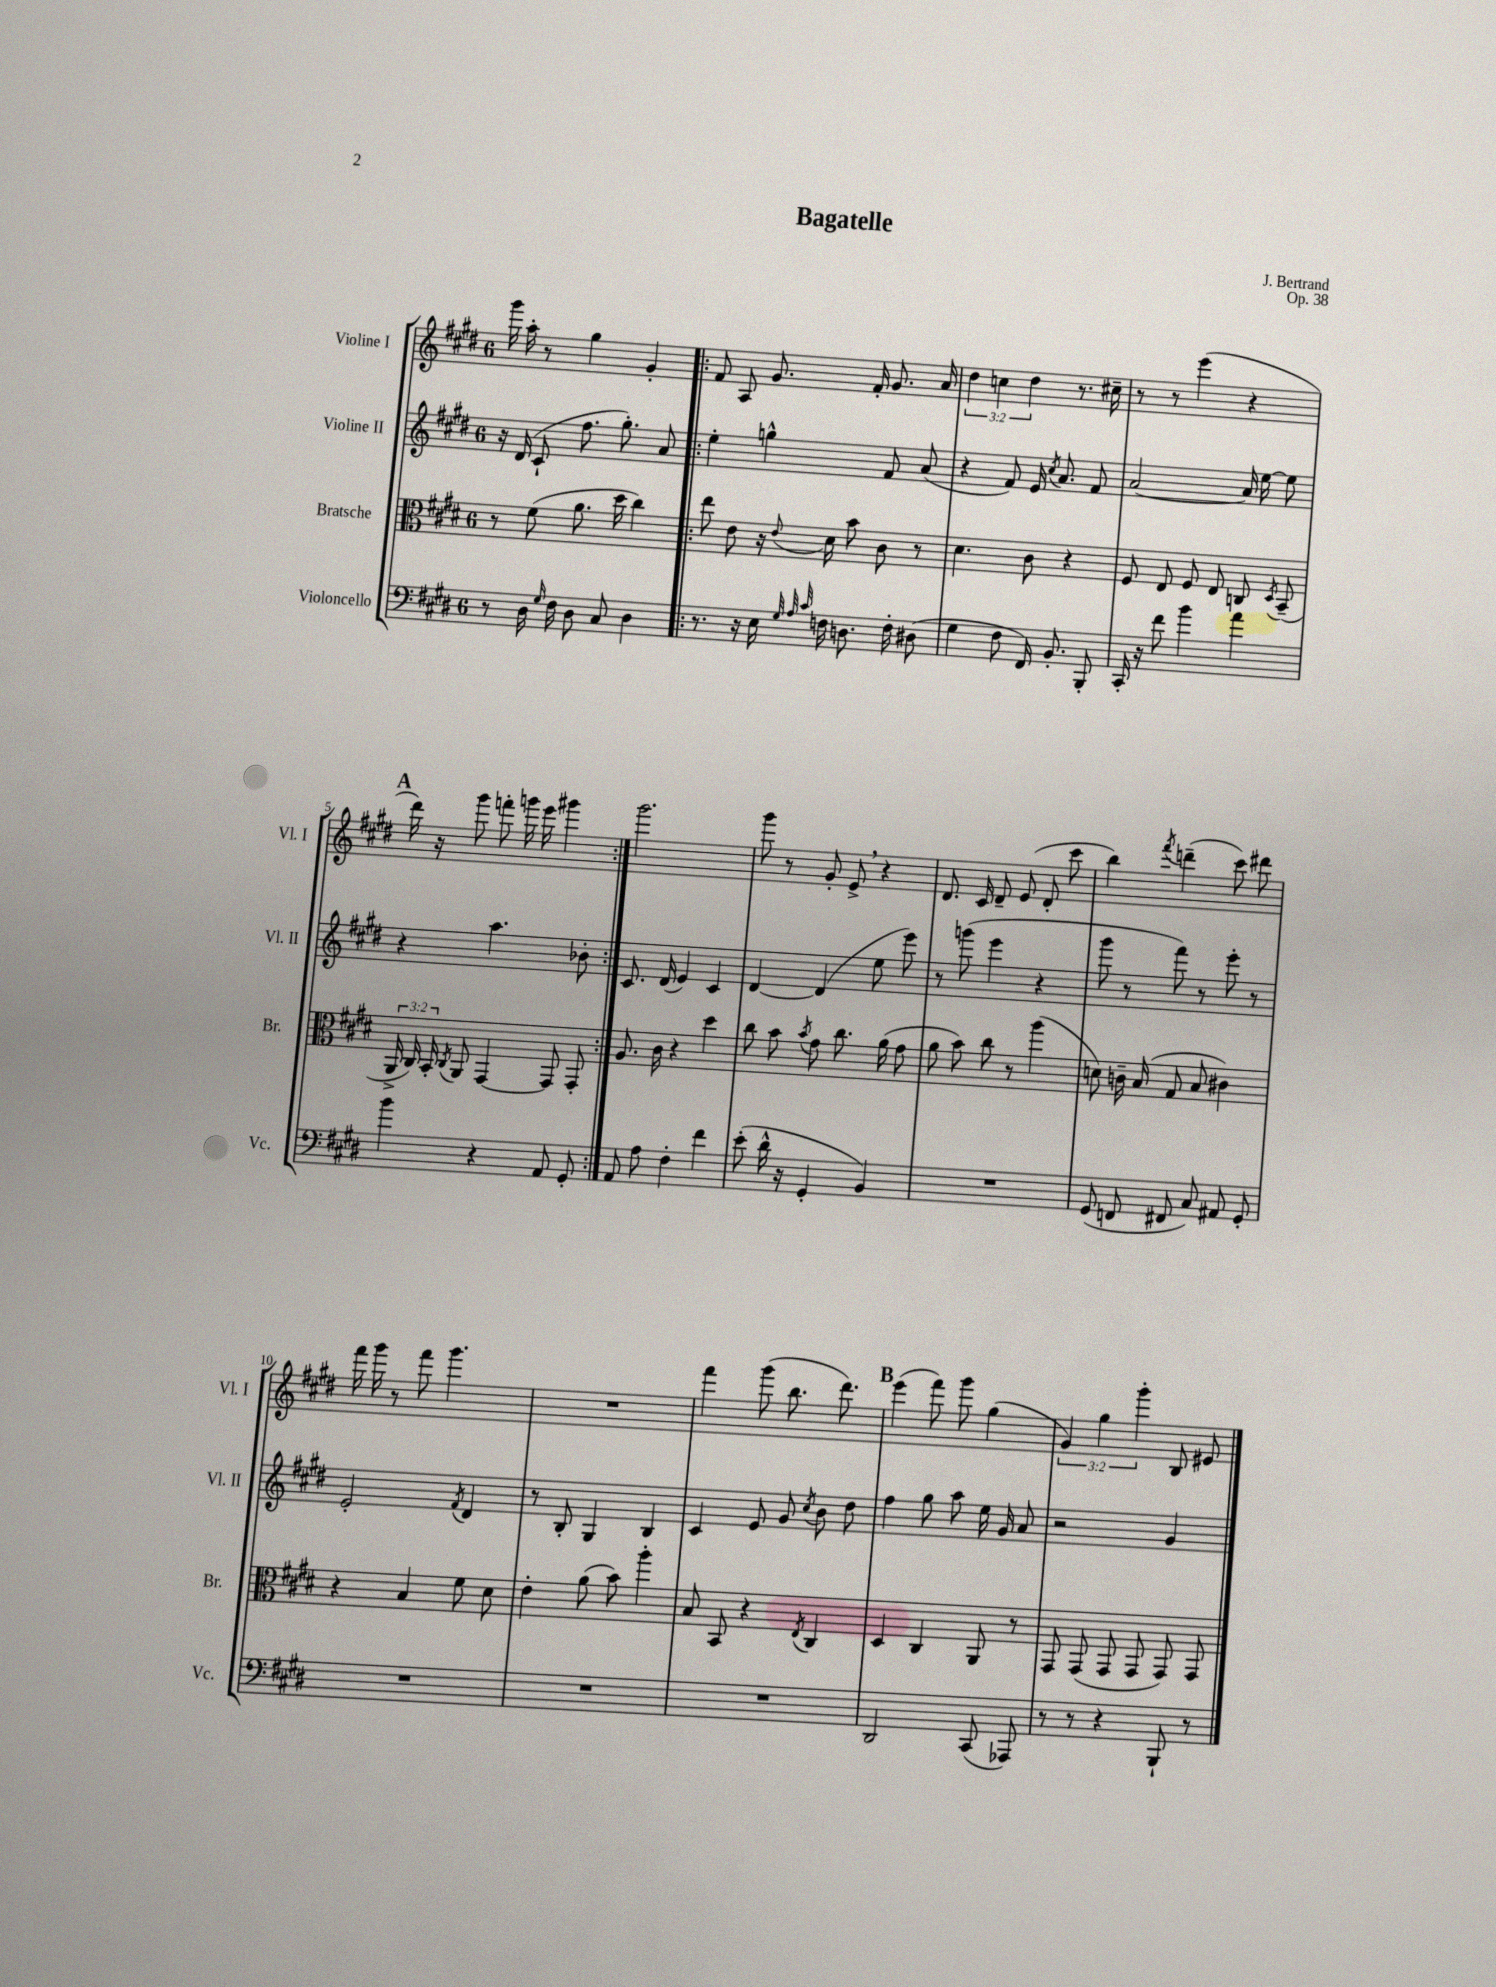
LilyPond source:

\header { title = "Bagatelle" composer = "J. Bertrand" opus = "Op. 38" }
<<
\new StaffGroup <<
\new Staff = "s0" \with { instrumentName = "Violine I" shortInstrumentName = "Vl. I" } {
    \clef treble \key e \major \once \override Staff.TimeSignature.style = #'single-digit \time 6/8 \override Staff.TupletNumber.text = #tuplet-number::calc-fraction-text
    \autoBeamOff gis'''16 a''16-. r8 gis''4 gis'4-. |
    \repeat volta 2 { fis'8 a8 gis'8. fis'16-. gis'8. a'16 |
    \tuplet 3/2 { dis''4 c''4 dis''4 } r8. cis''16-- |
    r8 r8 e'''4( r4 |
    \mark \markup { \bold "A" } dis'''16) r16 gis'''8 f'''8-. g'''16 e'''16 gis'''4 | }
    gis'''2. |
    gis'''8 r8 gis'8-. e'8-> \breathe r4 |
    dis'8. cis'16 dis'8-- e'8( dis'8-. cis'''8 |
    b''4) \acciaccatura { fis'''8 } d'''4--( cis'''8) dis'''8 |
    fis'''16 gis'''16 r8 fis'''8 gis'''4. |
    R2. |
    fis'''4 gis'''8( b''8. dis'''8.) |
    \mark \markup { \bold "B" } e'''4( fis'''8) gis'''8 gis''4( |
    \tuplet 3/2 { gis'4) gis''4 gis'''4-. } b8 eis'8 \bar "|." |
}
\new Staff = "s1" \with { instrumentName = "Violine II" shortInstrumentName = "Vl. II" } {
    \clef treble \key e \major \once \override Staff.TimeSignature.style = #'single-digit \time 6/8
    \autoBeamOff r16 dis'16( cis'8-! fis''8. gis''8.-.) a'8 |
    \repeat volta 2 { e''4-. g''4-^ fis'8 a'8( |
    r4 fis'8) e'16 \acciaccatura { cis''8 } a'8. fis'8 |
    a'2~ a'16 e''16~ e''8 |
    \mark \markup { \bold "A" } r4 a''4. bes'8-. | }
    cis'8. dis'16( e'4) cis'4 |
    dis'4~ dis'4( e''8 e'''8) |
    r8 g'''8( e'''4 r4 |
    gis'''8 r8 fis'''8) r8 e'''8-. r8 |
    e'2-. \acciaccatura { fis'8 } dis'4 |
    r8 b8-. gis4 b4 |
    cis'4 e'8 gis'8 \acciaccatura { cis''8 } b'8 dis''8 |
    \mark \markup { \bold "B" } fis''4 gis''8 a''8 e''16 gis'16 a'8 |
    r2 gis'4 \bar "|." |
}
\new Staff = "s2" \with { instrumentName = "Bratsche" shortInstrumentName = "Br." } {
    \clef alto \key e \major \once \override Staff.TimeSignature.style = #'single-digit \time 6/8 \override Staff.TupletNumber.text = #tuplet-number::calc-fraction-text
    \autoBeamOff r8 fis'8( a'8. dis''16 cis''4) |
    \repeat volta 2 { e''8 e'8 r16 \appoggiatura { e'8 } dis'16 b'8 cis'8 r8 |
    dis'4. cis'8 r4 |
    fis8 e8 fis8 e8 c8 \acciaccatura { dis8 } b,8--( |
    \mark \markup { \bold "A" } \tuplet 3/2 { a,16-> cis16) b,16-. } \acciaccatura { cis8 } a,8 gis,4~ gis,8 gis,8-. | }
    a8. cis'16 r4 dis''4 |
    cis''8 b'8 \acciaccatura { b'8 } gis'8 cis''8. a'16( gis'8 |
    a'8 b'8) cis''8 r8 a''4( |
    d'8) c'16-- b16( gis8 b8 cis'4) |
    r4 b4 fis'8 dis'8 |
    e'4-. a'8( b'8) a''4-. |
    b8 b,8 r4 \acciaccatura { e8 } cis4 |
    \mark \markup { \bold "B" } dis4 cis4 a,8 r8 |
    gis,8 gis,8( gis,8 gis,8 gis,8) gis,8 \bar "|." |
}
\new Staff = "s3" \with { instrumentName = "Violoncello" shortInstrumentName = "Vc." } {
    \clef bass \key e \major \once \override Staff.TimeSignature.style = #'single-digit \time 6/8
    \autoBeamOff r8 dis16 \grace { gis16 } fis16 dis8 cis8 dis4 |
    \repeat volta 2 { r8. r16 e16 \grace { gis32 a32 cis'32 } f16 d8. f16-. dis8( |
    gis4 fis8 fis,16) b,8.-. b,,8-. |
    cis,16-. r16 fis'8 b'4 a'4 |
    \mark \markup { \bold "A" } b'4 r4 a,8 gis,8-. | }
    a,8 a8 fis4-. fis'4 |
    e'8-.( dis'16-^ r16 gis,4-. b,4) |
    R2. |
    gis,8( f,8 fis,8 cis8) ais,8 gis,8-. |
    R2. |
    R2. |
    R2. |
    \mark \markup { \bold "B" } dis,2 cis,8( aes,,8) |
    r8 r8 r4 b,,8-! r8 \bar "|." |
}
>>
>>
